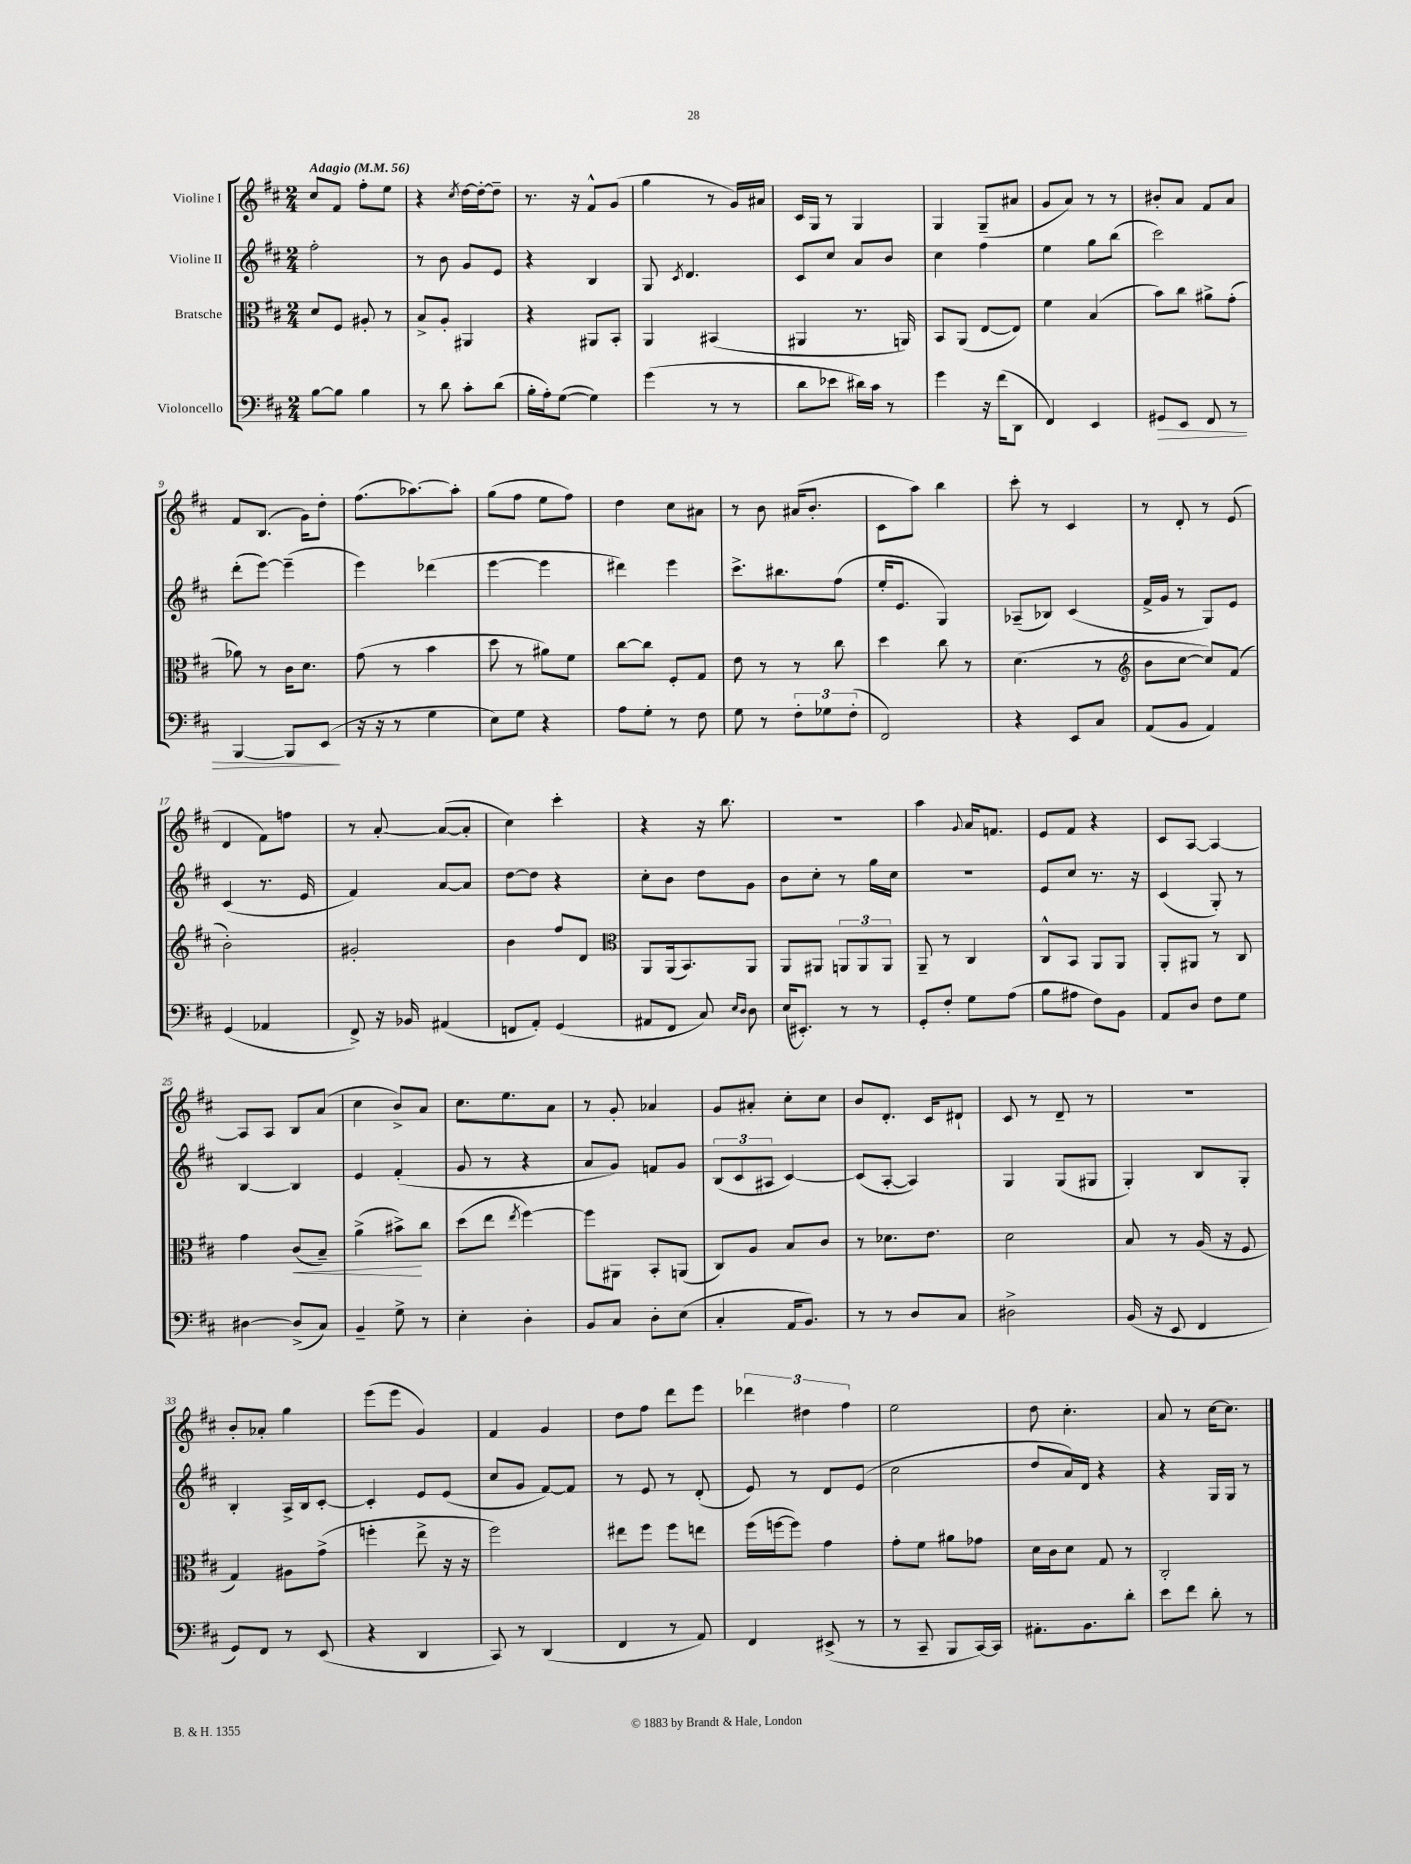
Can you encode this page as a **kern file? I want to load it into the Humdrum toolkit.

**kern	**kern	**kern	**kern
*staff4	*staff3	*staff2	*staff1
*clefF4	*clefC3	*clefG2	*clefG2
*k[f#c#]	*k[f#c#]	*k[f#c#]	*k[f#c#]
*M2/4	*M2/4	*M2/4	*M2/4
*MM56	*MM56	*MM56	*MM56
[8B\L	8d/L	2ff#'\	8cc#/L
8B\]J	8F#/J	.	8f#/J
4B\	8A#'/	.	8ff#'\L
.	8r	.	8ee\J
=	=	=	=
8r	8B^/L	8r	4r
8d\	8A'/J	8b\	.
.	.	.	8qcc#/
8c#'\L	4AA#/	8g/L	[16dd\LL
.	.	.	16dd'\_J
(8d\J	.	8e/J	8dd~\]J
=	=	=	=
16B'\LL	4r	4r	8.r
16A'\J)	.	.	.
([8G\J	.	.	.
.	.	.	16r
4G\])	8AA#/L	4B/	8f#^^/L
.	8BB'/J	.	(8g/J
=	=	=	=
(4g\	4AA/	8G/	4gg\
.	.	8qc#/	.
.	.	4.d/	.
8r	(4BB#/	.	8r
8r	.	.	16g/LL)
.	.	.	16a#/JJ
=	=	=	=
8d\L	4AA#/	8c#/L	16c#/LL
.	.	.	16G/JJ
8e-\J	.	8cc#/J	8r
16d#\LL)	8.r	8a/L	4G/
16c#\JJ	.	.	.
8r	.	8b/J	.
.	16AA/)	.	.
=	=	=	=
4g\	8BB/L	4cc#\	4G/
.	(8AA/J	.	.
16r	[8E/L	4ff#\	(8G~/L
(16f#\LK	.	.	.
8DD\J	8E/]J)	.	8a#/J
=	=	=	=
4FF#/)	4f#\	4ee\	8g/L
.	.	.	8a/J)
4EE/	(4B/	8gg\L	8r
.	.	(8bb\J	8r
=	=	=	=
8GG#/L	8b\L)	2ccc#\)	8b#'/L
8EE/J	8cc#\J	.	8a/J
8FF#/	8a#^\L	.	8f#/L
8r	(8g'\J	.	8a/J
=	=	=	=
[4BBB/	8a-\)	(8ddd'\L	8f#/L
.	8r	[8eee\J)	(8.B/J
8BBB/]L	16c#\LK	(4eee~\]	.
.	8.d\J	.	16g\LK)
(8EE/J	.	.	8dd'\J
=	=	=	=
16r	(8g\	4eee\)	(8.ff#\L
16r	.	.	.
8r	8r	.	.
.	.	.	[8.aa-\)
4G\	4b\	(4ddd-\	.
.	.	.	8aa-'\]J
=	=	=	=
8E\L)	8dd\	[4eee\	(8gg\L
8G\J	8r	.	8ff#\J
4r	8a#\L)	4eee\]	8ee\L
.	8f#\J	.	8ff#\J)
=	=	=	=
8A\L	[8cc#\L	4ddd#\)	4dd\
8G'\J	8cc#\]J	.	.
8r	8F#'/L	4eee\	8cc#\L
8F#\	8G/J	.	8a#\J
=	=	=	=
8G\	8e\	8.ccc#^\L	8r
8r	8r	.	8b\
.	.	8.bb#\	.
12F#'\L	8r	.	(16a#/LK
.	.	.	8.b'/J
12G-\	.	.	.
.	8cc#\	(8ff#\J	.
(12F#'\J	.	.	.
=	=	=	=
2FF#/)	4dd\	16ee'/LK	8c#\L
.	.	8.e/J	.
.	.	.	8aa\J)
.	8cc#\	4G/)	4bb\
.	8r	.	.
=	=	=	=
4r	(4.d\	(8A-~/L	8ccc#'\
.	.	8B-/J)	8r
8EE/L	.	(4c#/	4c#/
8C#/J	8r	.	.
=	=	=	=
*	*clefG2	*	*
(8AA/L	8b\L	16f#^/LL	8r
.	.	16g/JJ	.
8BB/J	[8cc#\J	8r	8d'/
4AA/)	8cc#/]L)	8G/L)	8r
.	(8f#/J	8e/J	(8e/
=	=	=	=
(4GG/	2b'\)	(4c#/	4d/
4AA-/	.	8.r	8f#\L)
.	.	.	8ff\J
.	.	16e/	.
=	=	=	=
8FF#^/)	2g#'/	4f#/)	8r
16r	.	.	[8a'/
16BB-/	.	.	.
(4AA#/	.	[8a/L	(8a/_L
.	.	8a/]J	8a'/]J
=	=	=	=
8FF/L	4b\	[8dd\L	4cc#\)
8AA'/J)	.	8dd\]J	.
(4GG/	8ff#/L	4r	4ccc#'\
.	8d/J	.	.
=	=	=	=
*	*clefC3	*	*
8AA#/L	8AA/L	8cc#'\L	4r
8FF#/J	(16AA/k	8b\J	.
.	8.BB/)	.	.
8C#/)	.	8dd\L	16r
.	.	.	8.bb\
16qqE/LL	.	.	.
16qqD/JJ	.	.	.
8D\	8AA/J	8g\J	.
=	=	=	=
(16E/LK	8AA/L	8b\L	2r
8.EE#'/J)	.	.	.
.	8AA#/J	8cc#'\J	.
8r	12AA/L	8r	.
.	12AA/	.	.
8r	.	16gg\LL	.
.	12AA/J	.	.
.	.	16cc#\JJ	.
=	=	=	=
8GG'/L	8AA~/	2r	4aa\
8F#'/J	8r	.	.
.	.	.	8qqg/
8G\L	4C#/	.	16a/LK
.	.	.	8.f/J
(8A\J	.	.	.
=	=	=	=
8B\L	8C#^^/L	8e/L	8e/L
8A#\J	8BB/J	8cc#/J	8f#/J
8F#\L)	8AA/L	8.r	4r
8BB\J	8AA/J	.	.
.	.	16r	.
=	=	=	=
8AA/L	8AA'/L	(4c#/	8c#/L
8D/J	8AA#/J	.	[8A/J
8F#\L	8r	8G'/)	4A/_
8G\J	8C#/	8r	.
=	=	=	=
[4D#\	4g\	[4B/	8A/]L
.	.	.	8A/J
(8D#^/]L	(8c#/L	4B/]	8B/L
8C#/J)	8B~/J)	.	(8a/J
=	=	=	=
4BB~/	(4a^\	4e/	4cc#\
8G^\	8b#^\L)	(4f#'/	8b^/L)
8r	8cc#\J	.	8a/J
=	=	=	=
4E'\	(8dd\L	8g/	8.cc#\L
.	8ee\J	8r	.
.	.	.	8.ee\
.	8qee/	.	.
4D'\	[4ff#\)	4r	.
.	.	.	8a\J
=	=	=	=
8BB/L	8ff#\]L	8a/L	8r
8C#/J	8AA#\J	8g/J)	8g'/
8D'\L	8BB'/L	8f/L	4a-/
(8E\J	(8AA/J	8g/J	.
=	=	=	=
4C#'/	8C#/L)	(12B/L	8g/L
.	.	12c#/	.
.	8A/J	.	8a#'/J
.	.	12A#/J	.
16AA/LK	8B/L	[4c#/)	8cc#'\L
8.BB/J)	.	.	.
.	8c#/J	.	8cc#\J
=	=	=	=
8r	8r	(8c#/]L	8b/L
8r	8.d-\L	[8A'/J	8.d'/J
8D/L	.	4A/])	.
.	8.e\J	.	16c#/LK
8C#/J	.	.	8d#`/J
=	=	=	=
2D#^\	2d\	4G/	8c#/
.	.	.	8r
.	.	(8G/L	8d~/
.	.	8G#/J	8r
=	=	=	=
(16BB/	8B/	4G'/)	2r
16r	.	.	.
8EE/	8r	.	.
4FF#/	(16A/	8B/L	.
.	16r	.	.
.	8F#/	8G'/J	.
=	=	=	=
8GG/L)	4G/)	4B'/	8b'/L
8FF#/J	.	.	8a-'/J
8r	8A#\L	16A^/LL	4gg\
.	.	16B/J	.
(8EE/	(8g^\J	[8c#'/J	.
=	=	=	=
4r	4ff'\	4c#'/]	(8eee\L
.	.	.	8eee\J
4DD/	8ee^\	8e/L	4g/)
.	16r	(8e/J	.
.	16r	.	.
=	=	=	=
8CC#/)	2ff#\)	8cc#/L	4f#/
8r	.	8g/J	.
(4DD/	.	[8f#/L)	4g/
.	.	8f#/]J	.
=	=	=	=
4FF#/	8ee#\L	8r	8dd\L
.	8ff#\J	8e/	8ff#\J
8r	8ff#\L	8r	8ddd\L
8AA/)	8ee\J	(8d'/	8eee\J
=	=	=	=
4FF#/	(16ff#\LL	8e/)	6ddd-\
.	[16ff\J	.	.
.	8ff\]J)	8r	.
.	.	.	6dd#\
(8EE#^/	4g\	8d/L	.
.	.	.	6ff#\
8r	.	(8e/J	.
=	=	=	=
8r	8g'\L	2cc#\	2ee\
8CC#~/	8f#\J	.	.
8BBB/L	8a#\L	.	.
[16CC#/L)	8g-\J	.	.
16CC#/]JJ	.	.	.
=	=	=	=
8.AA#'\L	16d\LL	8dd/L	8dd\
.	16c#\J	.	.
.	8d\J	16a/L)	4.cc#'\
8.BB\	.	16d/JJ	.
.	8G/	4r	.
8d'\J	8r	.	.
=	=	=	=
8e\L	2C#'/	4r	8a/
8f#\J	.	.	8r
8d'\	.	16G/LL	[16cc#\LK
.	.	16G/JJ	8.cc#\]J
8r	.	8r	.
==	==	==	==
*-	*-	*-	*-
